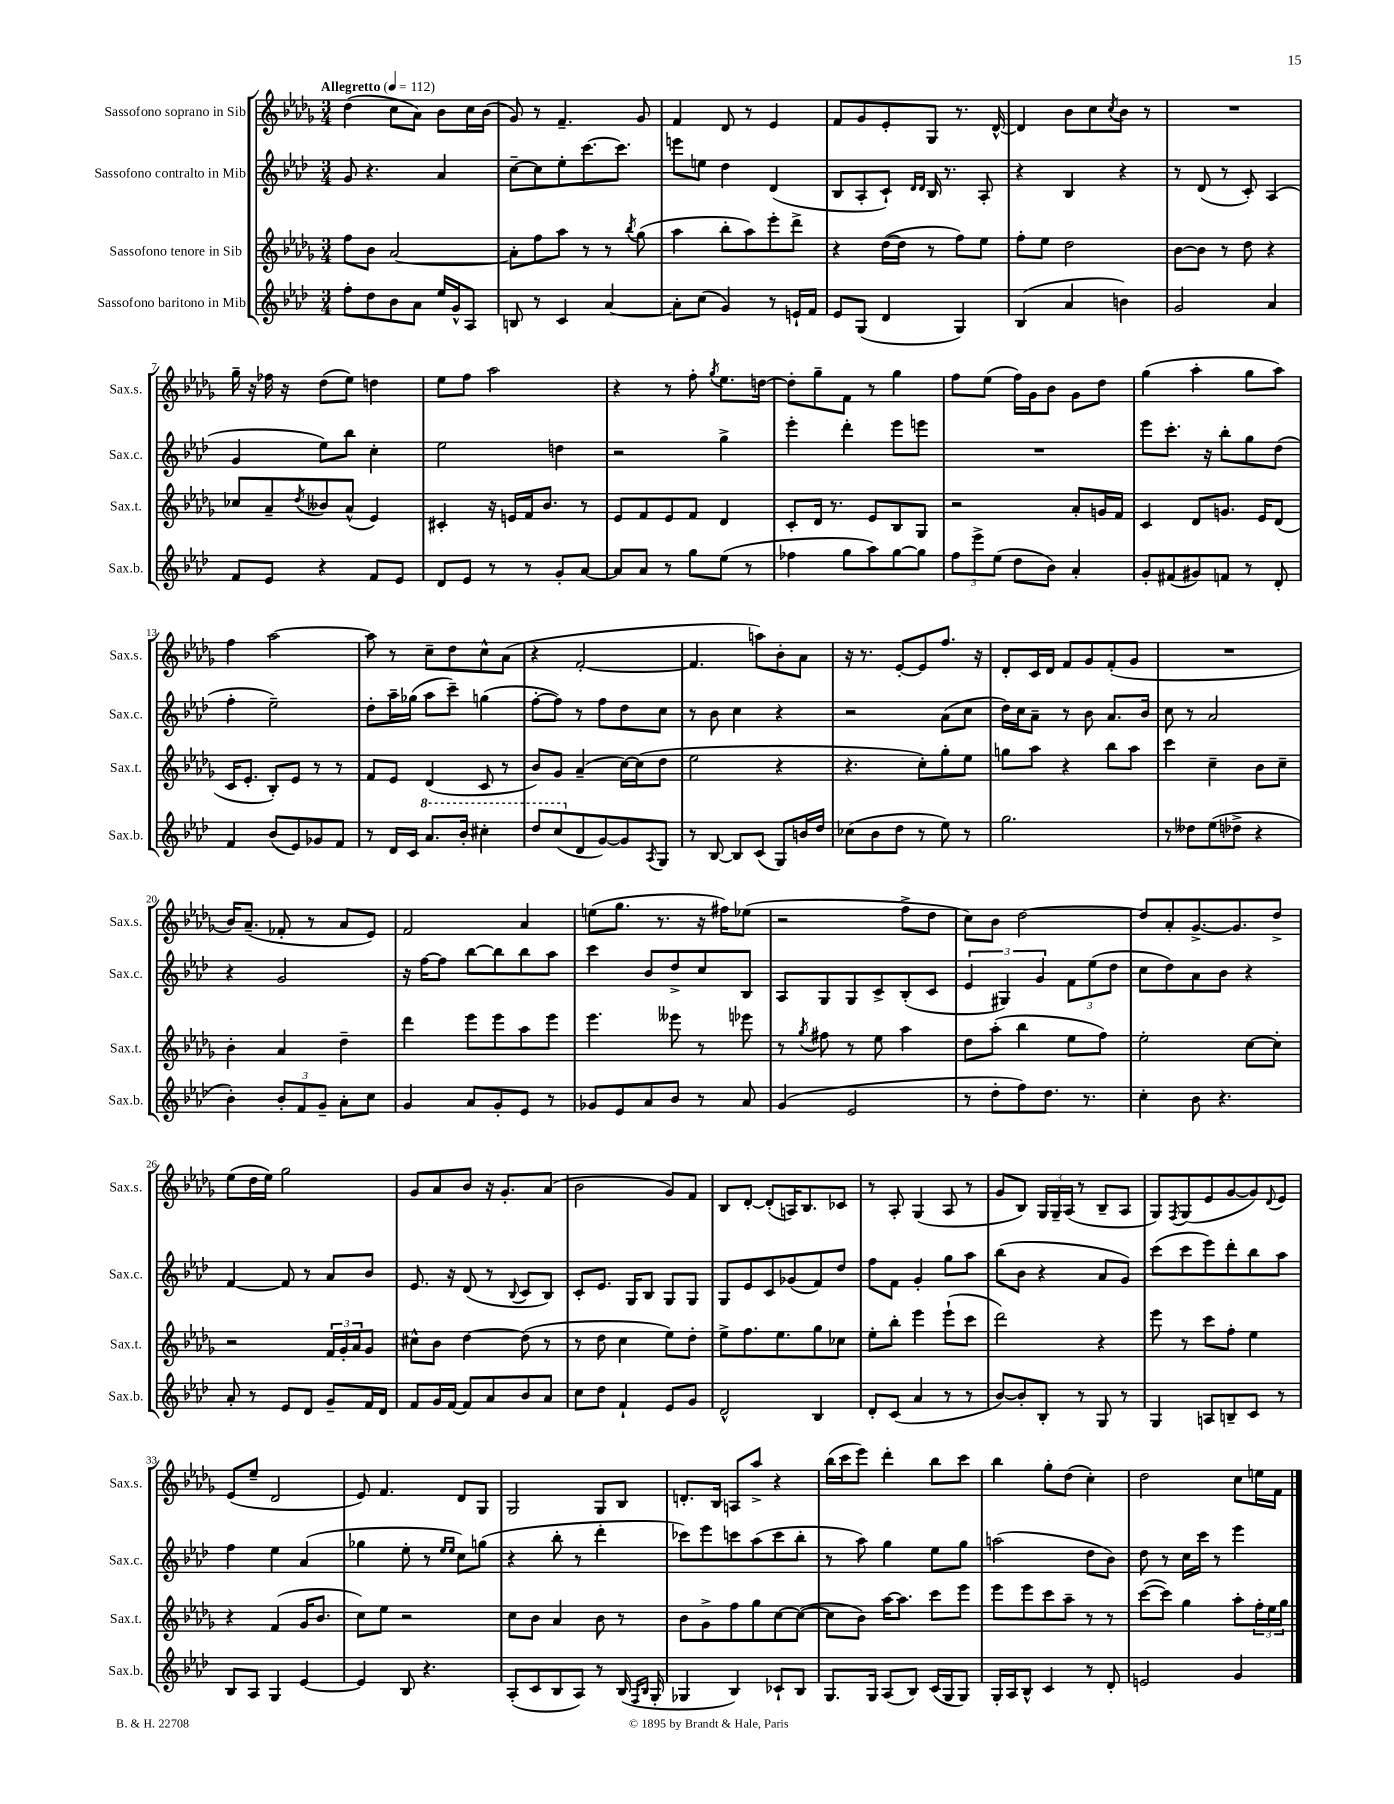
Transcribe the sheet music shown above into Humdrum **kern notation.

**kern	**kern	**kern	**kern
*staff4	*staff3	*staff2	*staff1
*clefG2	*clefG2	*clefG2	*clefG2
*k[b-e-a-d-]	*k[b-e-a-d-g-]	*k[b-e-a-d-]	*k[b-e-a-d-g-]
*M3/4	*M3/4	*M3/4	*M3/4
*MM112	*MM112	*MM112	*MM112
8ff'	8ff	8g	(4dd-
8dd-	8b-	4.r	.
8b-	[2a-	.	8cc
8a-	.	.	8a-)
16ee-	.	4a-	8b-
16g^^	.	.	.
8A-	.	.	16cc
.	.	.	(16b-
=	=	=	=
8B	8a-']	[8cc~	8g-)
8r	8ff	8cc]	8r
4c	8aa-	8ee-'	4.f~
.	8r	[8.ccc	.
[4a-	8r	.	.
.	.	8.ccc]	.
.	8qbb-	.	.
.	(8gg-	.	8g-
=	=	=	=
8a-']	4aa-	8eee	4f
(8cc	.	8ee	.
4g)	8bb-'	4dd-	8d-
.	8aa-)	.	8r
8r	8eee-'	(4d-	4e-
16e`	8ddd-^	.	.
16f	.	.	.
=	=	=	=
8e-	4r	8B-	8f
(8G	.	8A-'	8g-
4d-	([16dd-	8c`)	8e-'
.	16dd-]	.	.
.	.	16qqd-	.
.	.	16qqd-	.
.	8r	16B-	8G-
.	.	8.r	.
4G)	8ff)	.	8.r
.	8ee-	8A-'	.
.	.	.	[16d-^^
=	=	=	=
(4B-	8ff'	4r	4d-]
.	8ee-	.	.
4a-	2dd-	4B-	8b-
.	.	.	8cc
.	.	.	8qcc
4b)	.	4r	8b-
.	.	.	8r
=	=	=	=
2g	[8b-	8r	2.r
.	8b-]	(8d-	.
.	8r	8r	.
.	8dd-	8c')	.
4a-	4r	(4A-	.
=	=	=	=
8f	8cc-	4g	16gg-~
.	.	.	16r
8e-	8a-~	.	16ff-
.	.	.	16r
.	8qdd-	.	.
4r	8b--	8ee-)	(8dd-
.	(8a-^^	8bb-	8ee-)
8f	4e-)	4cc'	4dd
8e-	.	.	.
=	=	=	=
8d-	4c#'	2ee-	8ee-
8e-	.	.	8ff
8r	16r	.	2aa-
.	16e	.	.
8r	16f	.	.
.	8.b-	.	.
8g'	.	4dd	.
[8a-	8r	.	.
=	=	=	=
8a-]	8e-	2r	4r
8a-	8f	.	.
8r	8e-	.	8r
8gg	8f	.	8ff'
.	.	.	8qgg-
(8ee-	4d-	4gg^	8.ee-
8r	.	.	.
.	.	.	[16dd
=	=	=	=
4ff-	8c'	4eee-'	8dd']
.	16d-	.	8gg-~
.	8.r	.	.
8gg	.	4ddd-'	8f
8aa-)	8e-	.	8r
[8gg	8B-	8eee-	4gg-
8gg]	8G-	8eee	.
=	=	=	=
12ff	2r	2.r	8ff
12eee-^	.	.	.
.	.	.	(8ee-
(12ee-	.	.	.
8dd-	.	.	16ff)
.	.	.	16g-
8b-)	.	.	8b-
4a-'	8a-'	.	8g-
.	16g	.	8dd-
.	16f	.	.
=	=	=	=
8g'	4c	8eee-	(4gg-
(8f#	.	8.ccc'	.
8g#)	8d-	.	4aa-'
.	.	16r	.
8f	8.g	8bb-'	.
8r	.	8gg	8gg-
.	16e-	.	.
8d-'	(8d-	(8dd-	8aa-)
=	=	=	=
4f	16c	4ff'	4ff
.	8.e-'	.	.
(8b-	8B-')	2ee-~)	[2aa-
8e-)	8e-	.	.
8g-	8r	.	.
8f	8r	.	.
=	=	=	=
8r	8f	8dd-'	8aa-]
16d-	8e-	16aa-~	8r
16c	.	(16gg-	.
8.aa-	(4d-	8aa-	8cc~
.	.	8ccc~)	8dd-
16bb-'	.	.	.
4ccc#'	8c	(4gg	8cc^^
.	8r	.	(8a-
=	=	=	=
8ddd-	8b-)	[8ff'	4r
(8ccc	8g-	8ff])	.
8d-	(4a-~	8r	[2f'
[8g)	.	8ff	.
8g]	[16cc)	8dd-	.
.	(16cc]	.	.
8qA-	.	.	.
8G	8dd-	8cc	.
=	=	=	=
8r	2ee-	8r	4.f]
[8B-	.	8b-	.
8B-]	.	4cc	.
(8c	.	.	8aa)
8G)	4r	4r	8b-'
16b	.	.	8a-
16dd-	.	.	.
=	=	=	=
(8cc-	4.r	2r	16r
.	.	.	8.r
8b-	.	.	.
8dd-	.	.	[8e-'
8r	8cc')	.	8e-]
8ee-)	8gg-'	(8a-	8.ff
8r	8ee-	8cc	.
.	.	.	16r
=	=	=	=
2.gg	8gg	16dd-)	8d-'
.	.	16cc	.
.	8aa-	8a-~	16c
.	.	.	16d-
.	4r	8r	8f
.	.	8b-	8g-
.	8bb-	8.a-	(8f'
.	8aa-	.	8g-
.	.	16b-	.
=	=	=	=
8r	4ccc	8cc	2.r
8dd--	.	8r	.
(8ee-	4cc~	2a-	.
8dd-^	.	.	.
4r	8b-	.	.
.	8cc~	.	.
=	=	=	=
4b-')	4b-'	4r	16b-)
.	.	.	(8.a-~
12b-'	4a-	2g	8f-'
12f	.	.	.
.	.	.	8r
12g~	.	.	.
8a-'	4dd-~	.	8a-
8cc	.	.	8e-)
=	=	=	=
4g	4ddd-	16r	2f
.	.	[16ff	.
.	.	8ff]	.
8a-	8eee-	[8bb-	.
8g'	8eee-	8bb-]	.
8e-	8aa-	8bb-	4a-
8r	8eee-	8aa-	.
=	=	=	=
8g-	4.eee-	4ccc	(8ee
8e-	.	.	8.gg-
8a-	.	8b-	.
.	.	.	8.r
8b-	8eee--	8dd-^	.
8r	8r	8cc	16r
.	.	.	16ff#)
8a-	8eee-	8B-	(8ee-
=	=	=	=
(4g	8r	8A-	2r
.	8qgg-	.	.
.	8ff#	8G	.
2e-	8r	8G	.
.	8ee-	8c^	.
.	4aa-	(8B-'	8ff^
.	.	8c	8dd-
=	=	=	=
8r	8dd-	6e-	8cc)
8dd-'	(8aa-'	.	8b-
.	.	6G#)	.
8ff)	4bb-	.	[2dd-
.	.	6g	.
8.dd-	.	.	.
.	8ee-	12f	.
8.r	.	.	.
.	.	(12ee-	.
.	8ff)	.	.
.	.	12dd-	.
=	=	=	=
4cc'	2ee-'	8cc	8dd-]
.	.	8dd-)	8a-'
8b-	.	8a-	[8.g-^
4.r	.	8b-	.
.	.	.	8.g-]
.	[8cc	4r	.
.	8cc']	.	8dd-^
=	=	=	=
8a-'	2r	[4f	(8ee-
8r	.	.	16dd-
.	.	.	16ee-)
8e-	.	8f]	2gg-
8d-	.	8r	.
8g~	24f	8a-	.
.	24g-'	.	.
.	24a-	.	.
16f	8g-	8b-	.
16d-	.	.	.
=	=	=	=
8f	8cc#^^	8.e-	8g-
16g	8b-	.	8a-
[16f	.	16r	.
8f]	[4dd-	(8d-	8b-
8a-	.	8r	16r
.	.	.	8.g-'
.	.	8qqB-	.
8b-	(8dd-]	8c	.
8a-	8r	8B-)	(8a-
=	=	=	=
8cc	8r	8c'	2b-
8dd-	8dd-	8.e-	.
4f`	4cc	.	.
.	.	16G	.
.	.	8B-	.
8e-	8ee-)	8G	8g-)
8g	8dd-'	8G	8f
=	=	=	=
2d-^^	8ee-^	8G	8B-
.	8.ff	8e-	[8d-'
.	.	8c	(8d-']
.	8.ee-	.	.
.	.	(8g-	16A)
.	.	.	8.B-
4B-	8gg-	8f)	.
.	8cc-	8dd-	8c-
=	=	=	=
8d-'	8ee-'	8ff	8r
(8c	8bb-'	8f	8A-'
4a-	4eee-	4g'	(4G-
8r	(8eee-`	8gg	8A-
8r	8ccc	8aa-	8r
=	=	=	=
[8b-)	2ddd-)	(8bb-	8g-
8b-']	.	8b-	8B-)
8B-'	.	4r	24G-
.	.	.	24G-~
.	.	.	(24A-
8r	.	.	8r
8G	4r	8a-	8B-~
8r	.	8g)	8A-
=	=	=	=
4G	8eee-	(8ccc	8G-)
.	.	.	8qF
.	8r	8ccc	(8G-
8A	8ccc	8eee-)	8e-
8B~	8ff'	8ddd-'	[8g-
8c	4ee-	8bb-	8g-])
.	.	.	8qqd-
8r	.	8aa-	8e-
=	=	=	=
8B-	4r	4ff	(8e-
8A-	.	.	8ee-~
4G	(4f	4ee-	2d-
[4e-	16g-	(4a-	.
.	8.b-	.	.
=	=	=	=
4e-]	8cc)	4gg-	8e-)
.	8ee-	.	4.f
8B-	2r	8ee-'	.
4.r	.	8r	.
.	.	16qqee-	.
.	.	16qqee-	.
.	.	8cc)	8d-
.	.	(8gg	8G-
=	=	=	=
(8A-'	8cc	4r	2G-
8c	8b-	.	.
8B-	4a-	8bb-'	.
8A-)	.	8r	.
8r	8b-	4ddd-'	8G-
(16B-	8r	.	8B-
16qqF	.	.	.
16qqB-	.	.	.
16G'	.	.	.
=	=	=	=
4G-	8b-	8ccc-)	8.d'
.	8g-^	8eee-	.
.	.	.	16B-
4B-)	8ff	8ccc	8A
.	8gg-	(8aa-	8aa-^
8c-`	[8cc	8ccc	4r
8B-	(8cc_	8bb-'	.
=	=	=	=
8.G	8cc]	8r	(16bb-
.	.	.	16ccc
.	8b-)	8aa-)	8eee-)
16G	.	.	.
(8A-	[16aa-	4gg	4ddd-'
.	8.aa-]	.	.
8B-)	.	.	.
(16c	8ccc	8ee-	8bb-
16G	.	.	.
8G)	8eee-	8gg	8ccc
=	=	=	=
16G'	8eee-	(2aa	4bb-
16A-	.	.	.
8B-^^	8eee-	.	.
4c	8ccc	.	8gg-'
.	8aa-~	.	(8dd-
8r	8r	8dd-	4cc')
8d-'	8r	8b-)	.
=	=	=	=
2e	([8ccc	8dd-	2dd-
.	8ccc])	8r	.
.	4gg-	16cc	.
.	.	16ccc	.
.	.	8r	.
4g	8aa-'	4eee-	8cc
.	24ff'	.	16ee
.	24ee-	.	.
.	.	.	16f
.	24gg-	.	.
==	==	==	==
*-	*-	*-	*-
